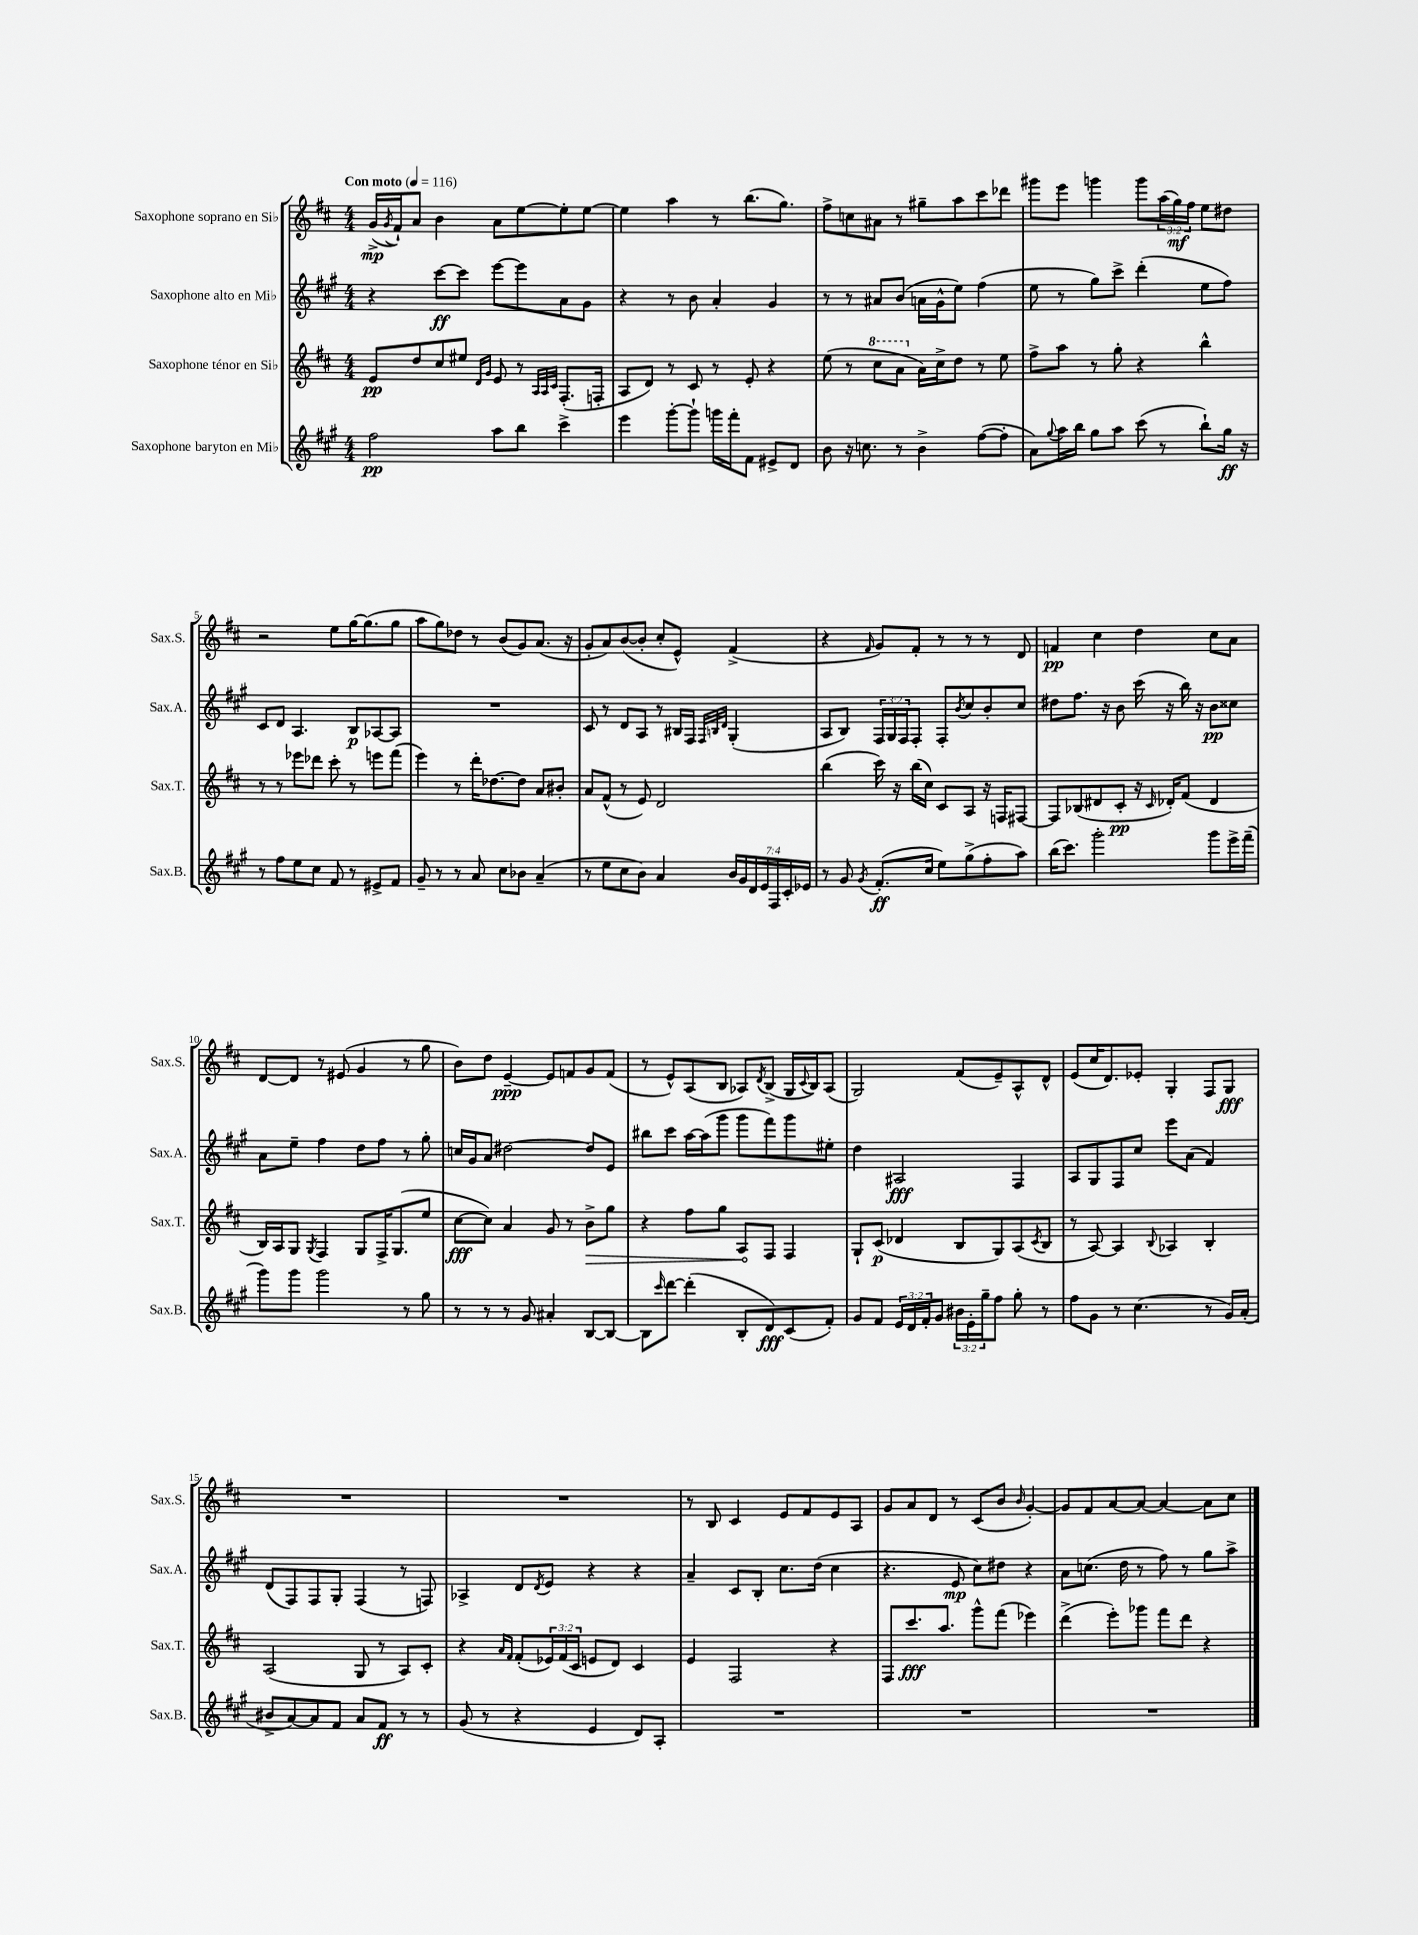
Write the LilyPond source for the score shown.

<<
\new StaffGroup <<
\new Staff = "s0" \with { instrumentName = "Saxophone soprano en Sib" shortInstrumentName = "Sax.S." } {
    \clef treble \key d \major \numericTimeSignature \time 4/4 \override Staff.TupletNumber.text = #tuplet-number::calc-fraction-text \tempo "Con moto" 4 = 116
    g'16->\mp( \acciaccatura { g'8 } fis'16-!) a'8 b'4 a'8 e''8~ e''8-. e''8~ |
    e''4 a''4 r8 b''8.( g''8.) |
    fis''8-> c''8 ais'8 r8 gis''8-- a''8 cis'''8 des'''8 |
    gis'''8 e'''8 g'''4 g'''8 \tuplet 3/2 { a''16( g''16\mf) fis''16 } e''8 dis''8 |
    r2 e''8 g''16~ g''8.( g''8 |
    a''8 g''8) des''8 r8 b'8( g'8) a'8.( r16 |
    g'8-. a'8) b'8~( b'8-. cis''8-. e'8-^) fis'4->( |
    r4 \grace { fis'16 } g'8) fis'8-. r8 r8 r8 d'8 |
    f'4\pp cis''4 d''4 cis''8 a'8 |
    d'8~ d'8 r8 eis'8( g'4 r8 g''8 |
    b'8) d''8 e'4~--\ppp e'8 f'8 g'8 f'8( |
    r8 e'8-^) a8( b8 aes8) \acciaccatura { d'8 } b8->( g16 \appoggiatura { cis'8 } b16) aes8( |
    g2) fis'8( e'8--) a8-^ d'8-^ |
    e'8( cis''16 d'8.) ees'8-. g4-. fis8 g8\fff |
    R1 |
    R1 |
    r8 b8 cis'4 e'8 fis'8 e'8 a8 |
    g'8 a'8 d'8 r8 cis'8( b'8 \grace { b'16 } g'4~-.) |
    g'8 fis'8 a'8~ a'8~ a'4~ a'8 cis''8 \bar "|." |
}
\new Staff = "s1" \with { instrumentName = "Saxophone alto en Mib" shortInstrumentName = "Sax.A." } {
    \clef treble \key a \major \numericTimeSignature \time 4/4 \override Staff.TupletNumber.text = #tuplet-number::calc-fraction-text
    r4 cis'''8~\ff cis'''8 e'''8~ e'''8 a'8 gis'8 |
    r4 r8 b'8 a'4-. gis'4 |
    r8 r8 ais'8 b'8( a'16 gis'16-^ e''8) fis''4( |
    e''8 r8 gis''8) cis'''8-> d'''4-.( e''8 fis''8) |
    cis'8 d'8 a4. b8\p aes8~ aes8 |
    R1 |
    cis'8 r8 d'8 a8 r8 bis16 fis16 \grace { fis32 b32 d'32 } gis4-.( |
    a8 b8) \tuplet 3/2 { fis16 gis16 fis16 } fis8-. fis8-. \acciaccatura { b'8 } cis''8 b'8-. cis''8 |
    dis''8 fis''8. r16 b'8 cis'''16( r16 b''16) r16 b'8\pp cisis''8 |
    a'8 e''8-- fis''4 d''8 fis''8 r8 gis''8-. |
    c''16 gis'16 a'8 dis''2~ dis''8 e'8 |
    bis''8 cis'''8 a''16~ a''16( gis'''8 gis'''8 fis'''8) gis'''8 eis''8-. |
    d''4 ais2\fff fis4 |
    a8 gis8 fis8 cis''8 e'''8 a'8( fis'4) |
    d'8( fis8) fis8 gis8-. fis4( r8 f8) |
    aes4-> d'8 \acciaccatura { d'8 } e'8 r4 r4 |
    a'4-- cis'8 b8-. cis''8. d''16( cis''4 |
    r4. e'8\mp cis''8) dis''8 r4 |
    a'8 c''8.( d''16 r8 fis''8) r8 gis''8 a''8-> \bar "|." |
}
\new Staff = "s2" \with { instrumentName = "Saxophone ténor en Sib" shortInstrumentName = "Sax.T." } {
    \clef treble \key d \major \numericTimeSignature \time 4/4 \override Staff.TupletNumber.text = #tuplet-number::calc-fraction-text
    e'8\pp d''8 cis''8 eis''8 \grace { d'16 g'16 } e'8 r8 \grace { a32 a32 cis'32 } fis8.-.( f16-. |
    a8 d'8) r8 cis'8 r8 e'8-. r4 |
    e''8( r8 \ottava #1 cis'''8 a''8 \ottava #0 a'16) cis''16-> d''8 r8 e''8 |
    fis''8-> a''8 r8 g''8-. r4 b''4-^ |
    r8 r8 ees'''8 des'''8 cis'''8-. r8 e'''8 fis'''8( |
    e'''4) r8 d'''16-. des''8.~ des''8 a'8 bis'8-. |
    a'8 fis'8-^( r8 e'8) d'2 |
    b''4( cis'''16) r16 b''16( cis''16) cis'8 a8 r16 f16 fis8~ |
    fis8 bes8( dis'8 cis'8-.\pp r16 \grace { cis'16 } des'16-.) fis'8( des'4 |
    b16) a16 g8 \acciaccatura { g8 } fis4 g8 fis16-> g8.( e''8 |
    cis''8~\fff cis''8) a'4 g'8 r8 \once \override Hairpin.circled-tip = ##t b'8->\> g''8 |
    r4 fis''8 g''8 a8\! fis8 fis4 |
    g8-! cis'8\p( des'4 b8 g8) a8( \acciaccatura { cis'8 } b8 |
    r8 a8~) a4 \appoggiatura { b8 } aes4 b4-. |
    a2( g8 r8 a8) cis'8-. |
    r4 \grace { a'16 fis'16 } fis'8-.( \tuplet 3/2 { ees'16) fis'16( cis'16 } e'8 d'8) cis'4 |
    e'4 fis2 r4 |
    fis8 cis'''8.\fff a''8. g'''8-^ fis'''8( ees'''4) |
    d'''4->( e'''8-.) ges'''8 fis'''8 d'''8 r4 \bar "|." |
}
\new Staff = "s3" \with { instrumentName = "Saxophone baryton en Mib" shortInstrumentName = "Sax.B." } {
    \clef treble \key a \major \numericTimeSignature \time 4/4 \override Staff.TupletNumber.text = #tuplet-number::calc-fraction-text
    fis''2\pp a''8 b''8 cis'''4-> |
    e'''4 gis'''8~-. gis'''8-! g'''16 fis'''16-. fis'8 eis'8-> d'8 |
    b'8 r16 c''8. r8 b'4-> fis''8~( fis''8-. |
    a'8) \appoggiatura { gis''8 } a''16 b''16 gis''8 a''8 cis'''8( r8 b''8-!) gis''16\ff r16 |
    r8 fis''8 e''8 cis''8 fis'8 r8 eis'8-> fis'8 |
    gis'8-- r8 r8 a'8 cis''8 bes'8 a'4--( |
    r8 e''8 cis''8 b'8) a'4 \tuplet 7/4 { b'16 gis'16 d'16 e'16 fis16 cis'16-. ees'16 } |
    r8 gis'8 \acciaccatura { gis'8 } fis'8.-.\ff( cis''16 e''8) gis''8->( fis''8-. a''8) |
    b''16( cis'''8.) gis'''2-. gis'''8 e'''16-> fis'''16--( |
    gis'''8) gis'''8 gis'''2 r8 gis''8 |
    r8 r8 r8 gis'8 ais'4-. b8~ b8~ |
    b8 \grace { cis'''16 } d'''8~ d'''4-.( b8-. d'8\fff) cis'8( fis'8-.) |
    gis'8 fis'8 \tuplet 3/2 { e'16 d'16 fis'16-. } gis'8 \tuplet 3/2 { bis'16 e'16-. gis''16-- } fis''8 gis''8-. r8 |
    fis''8 gis'8 r8 cis''4.( r8 gis'16) a'16-.( |
    bis'8-> a'8~) a'8 fis'8 a'8 fis'8\ff r8 r8 |
    gis'8( r8 r4 e'4 d'8) a8-. |
    R1 |
    R1 |
    R1 \bar "|." |
}
>>
>>
